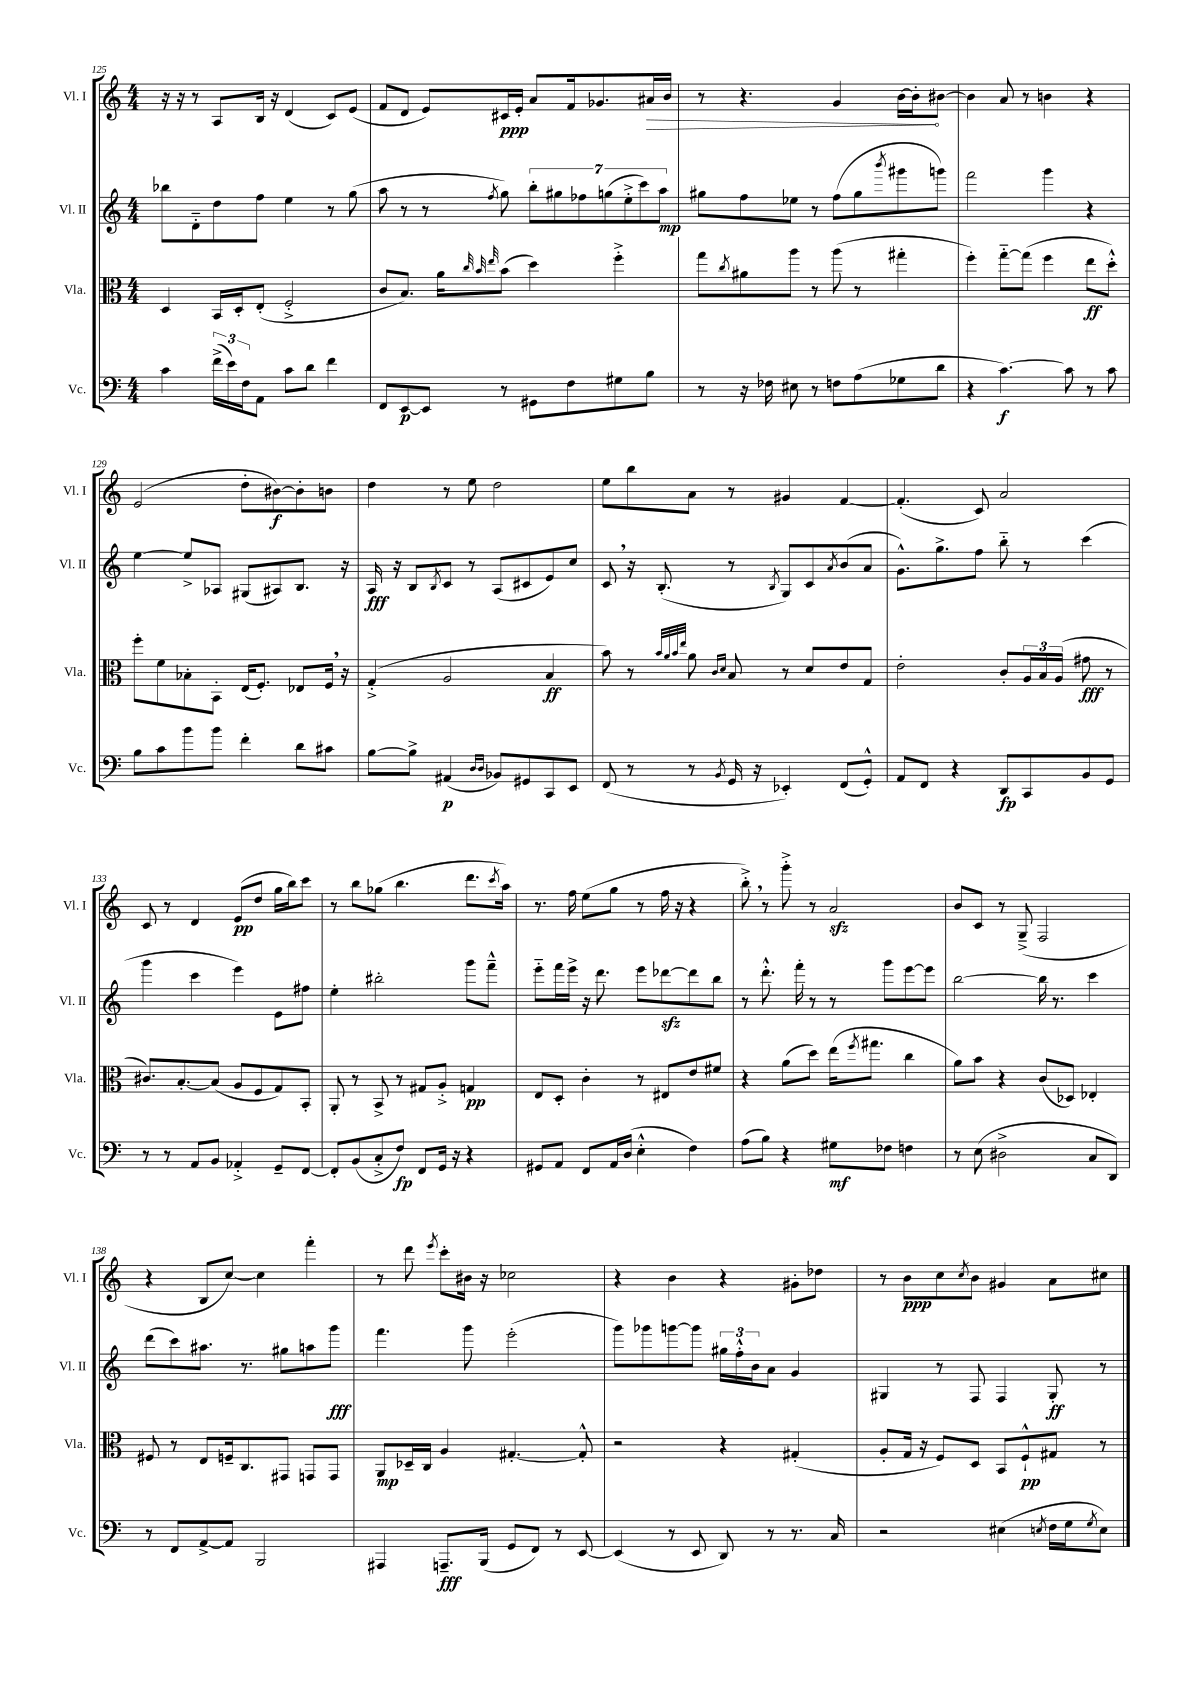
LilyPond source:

<<
\new StaffGroup <<
\new Staff = "s0" \with { instrumentName = "Vl. I" shortInstrumentName = "Vl. I" } {
    \clef treble \key c \major \numericTimeSignature \time 4/4
    r16 r16 r8 a8 b16 r16 d'4( c'8) e'8( |
    f'8 d'8 e'8) cis'16\ppp e'16-. a'8 f'16 ges'8. \once \override Hairpin.circled-tip = ##t ais'16\> b'16 |
    r8 r4. g'4 b'16~ b'16-.\! bis'8~ |
    bis'4 a'8 r8 b'4 r4 |
    e'2( d''8-. bis'8~\f) bis'8-. b'8 |
    d''4 r8 e''8 d''2 |
    e''8 b''8 a'8 r8 gis'4 f'4~ |
    f'4.-.( c'8) a'2 |
    c'8 r8 d'4 e'8\pp( d''8 g''16 b''16) c'''8 |
    r8 b''8 ges''8( b''4. d'''8. \acciaccatura { c'''8 } a''16) |
    r8. f''16 e''8( g''8 r8 f''16 r16 r4 |
    b''8-.->) \breathe r8 g'''8-.-> r8 a'2\sfz |
    b'8 c'8 r8 g8--->( f2 |
    r4 b8 c''8~) c''4 f'''4-. |
    r8 d'''8 \acciaccatura { e'''8 } c'''8-. bis'16 r16 ces''2 |
    r4 b'4 r4 gis'8-. des''8 |
    r8 b'8\ppp c''8 \acciaccatura { c''8 } b'8 gis'4 a'8 cis''8 \bar "|." |
}
\new Staff = "s1" \with { instrumentName = "Vl. II" shortInstrumentName = "Vl. II" } {
    \clef treble \key c \major \numericTimeSignature \time 4/4
    bes''8 d'8-_ d''8 f''8 e''4 r8 g''8( |
    a''8 r8 r8 \acciaccatura { f''8 } g''8) \tuplet 7/4 { b''8-. gis''8 fes''8 g''8( e''8-.-> c'''8) a''8\mp } |
    gis''8 f''8 ees''8 r8 f''8( gis''8 \acciaccatura { b'''8 } gis'''8 g'''8) |
    f'''2 g'''4 r4 |
    e''4~ e''8-> aes8 gis8( ais8) b8. r16 |
    a16\fff r16 b8 \acciaccatura { b8 } c'8 r8 a8( cis'8 e'8) c''8 |
    c'8 \breathe r16 b8.-.( r8 \acciaccatura { b8 } g8) c'8 \acciaccatura { a'8 } b'8( a'8 |
    g'8.-^) g''8.-> f''8 b''8-_ r8 c'''4( |
    g'''4 c'''4 e'''4) e'8 fis''8 |
    e''4-. bis''2-. g'''8 f'''8---^ |
    e'''8-_ f'''16 e'''16-> r16 d'''8. e'''8 des'''8~\sfz des'''8 b''8 |
    r8 d'''8.-.-^ f'''16-. r8 r8 g'''8 e'''8~ e'''8 |
    b''2~ b''16 r8. c'''4 |
    d'''8( c'''8) ais''8. r8. gis''8 a''8 g'''8\fff |
    f'''4. g'''8 e'''2-.( |
    g'''8) ges'''8 g'''8~ g'''8 \tuplet 3/2 { gis''16 f''16-.-^ b'16 } a'8 g'4 |
    gis4 r8 f8 f4 gis8-.\ff r8 \bar "|." |
}
\new Staff = "s2" \with { instrumentName = "Vla." shortInstrumentName = "Vla." } {
    \clef alto \key c \major \numericTimeSignature \time 4/4
    d4 b,16 d16-. e8-.( f2-.-> |
    c'8 b8.) a'16 \grace { c''32 b'32 e''32 } b'8( d''4) f''4-.-> |
    g''8 \acciaccatura { c''8 } ais'8 a''8 r8 a''8( r8 gis''4-. |
    f''4-.) g''8~-_ g''8( f''4 e''8\ff d''8-.-^) |
    f''8-. f'8 bes8-. b,8-. e16( f8.-.) ees8 f16 \breathe r16 |
    g4-.->( a2 b4\ff |
    b'8) r8 \grace { b'32 a'32 b'32 e''32 } a'8 \grace { c'16 d'16 } b8 r8 d'8 e'8 g8 |
    e'2-. c'8-. \tuplet 3/2 { a16 b16 a16( } gis'8\fff r8 |
    cis'8.) b8.~-. b8( a8 f8 g8) b,8-. |
    a,8-. r8 b,8-> r8 gis8 a8-.-> g4\pp |
    e8 d8-. c'4-. r8 eis8 e'8 fis'8 |
    r4 a'8( d''8) e''16( \acciaccatura { f''8 } gis''8. c''4 |
    a'8) b'8 r4 c'8( des8) ees4-. |
    fis8 r8 e8 f16-- c8. gis,8 g,8 g,8 |
    a,8\mp des16-- c16 a4 gis4.~-. gis8-.-^ |
    r2 r4 gis4-.( |
    a8-. g16 r16 f8) d8 b,8 f8-!-^\pp gis8 r8 \bar "|." |
}
\new Staff = "s3" \with { instrumentName = "Vc." shortInstrumentName = "Vc." } {
    \clef bass \key c \major \numericTimeSignature \time 4/4
    c'4 \tuplet 3/2 { f'16->( e'16) f16 } a,8 c'8 d'8 f'4 |
    f,8 e,8~\p e,8 r8 gis,8 f8 gis8 b8 |
    r8 r16 fes16 eis8 r8 f8 a8( ges8 d'8 |
    r4 c'4.~\f) c'8 r8 c'8 |
    b8 c'8 b'8 b'8 f'4-. d'8 cis'8 |
    b8~ b8-> ais,4\p( \grace { d16 d16 } bes,8) gis,8 c,8 e,8 |
    f,8( r8 r8 \acciaccatura { b,8 } g,16 r16 ees,4-.) f,8( g,8-.-^) |
    a,8 f,8 r4 d,8\fp c,8 b,8 g,8 |
    r8 r8 a,8 b,8 aes,4-.-> g,8-- f,8~ |
    f,8-. b,8( c8-.-> f8\fp) f,8 g,16 r16 r4 |
    gis,8 a,8 f,8 a,16 d16( e4-.-^ f4) |
    a8( b8) r4 gis8\mf fes8 f4 |
    r8 e8( dis2-> c8 d,8) |
    r8 f,8 a,8~-> a,8 b,,2 |
    ais,,4 a,,8.--\fff b,,16( g,8 f,8) r8 e,8~ |
    e,4( r8 e,8 d,8) r8 r8. c16 |
    r2 eis4( \acciaccatura { e8 } f16 g16 \acciaccatura { g8 } e8) \bar "|." |
}
>>
>>
\layout { \context { \Score currentBarNumber = #125 } }
